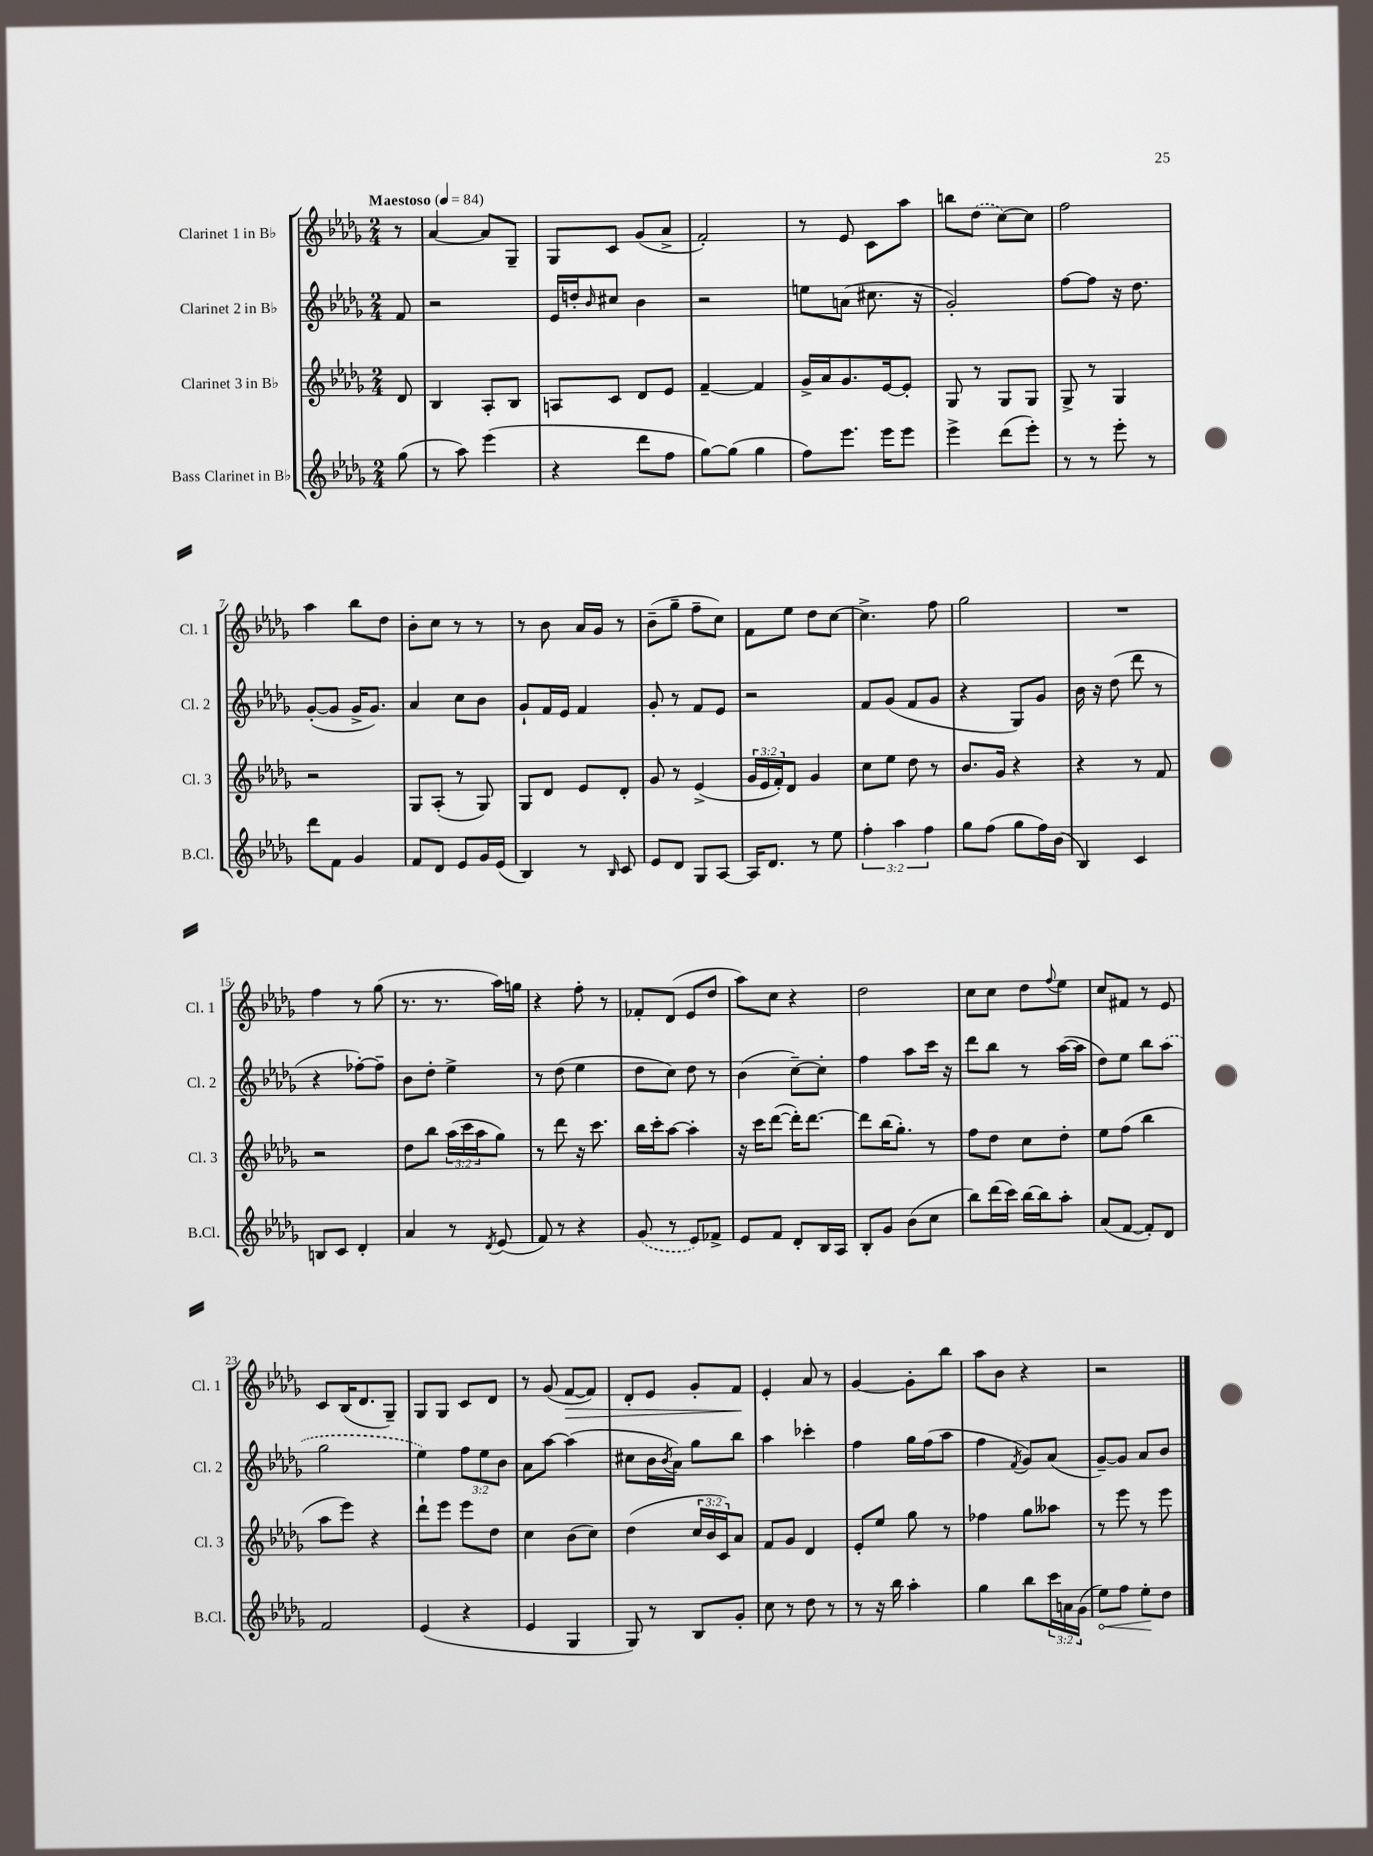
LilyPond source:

<<
\new StaffGroup <<
\new Staff = "s0" \with { instrumentName = "Clarinet 1 in Bb" shortInstrumentName = "Cl. 1" } {
    \clef treble \key des \major \numericTimeSignature \time 2/4 \partial 8 \tempo "Maestoso" 4 = 84
    r8 |
    aes'4~ aes'8 ges8-- |
    ges8 c'8 ges'8( aes'8-> |
    f'2-.) |
    r8 ees'8 c'8 aes''8 |
    b''8 \once \slurDashed des''8( c''8~) c''8 |
    f''2 |
    aes''4 bes''8 des''8 |
    bes'8-. c''8 r8 r8 |
    r8 bes'8 aes'16 ges'16 r8 |
    bes'8--( ges''8-- f''8-- c''8) |
    f'8 ees''8 des''8 c''8~ |
    c''4.-> f''8 |
    ges''2 |
    R2 |
    f''4 r8 ges''8( |
    r8. r8. aes''16) g''16 |
    r4 f''8-. r8 |
    fes'8-. des'8( ees'8 des''8 |
    aes''8) c''8 r4 |
    des''2 |
    c''8 c''8 des''8 \appoggiatura { f''8 } ees''8 |
    c''8 fis'8 r8 ees'8 |
    c'8 bes16( des'8. ges8--) |
    ges8 ges8 c'8 des'8 |
    r8 ges'8( f'8~\> f'8) |
    des'8-. ees'8 ges'8-. f'8\! |
    ees'4-. aes'8 r8 |
    ges'4~ ges'8-. bes''8 |
    aes''8 bes'8 r4 |
    r2 \bar "|." |
}
\new Staff = "s1" \with { instrumentName = "Clarinet 2 in Bb" shortInstrumentName = "Cl. 2" } {
    \clef treble \key des \major \numericTimeSignature \time 2/4 \override Staff.TupletNumber.text = #tuplet-number::calc-fraction-text \partial 8
    f'8 |
    r2 |
    ees'16 d''16-. \grace { bes'16 } cis''8 bes'4 |
    r2 |
    e''8 a'8( cis''8. r16 |
    ges'2-.) |
    f''8~ f''8 r16 des''8. |
    ges'8~-.( ges'8 ges'16-> ges'8.) |
    aes'4 c''8 bes'8 |
    ges'8-! f'16 ees'16 f'4 |
    ges'8-. r8 f'8 ees'8 |
    r2 |
    f'8 ges'8( f'8 ges'8 |
    r4 ges8) ges'8 |
    bes'16 r16 des''8( des'''8 r8 |
    r4 fes''8~-.) fes''8-- |
    bes'8 des''8-. ees''4-> |
    r8 des''8( ees''4 |
    des''8 c''8) des''8 r8 |
    bes'4( c''8~--) c''8-. |
    f''4 aes''8 c'''16 r16 |
    des'''8 bes''8 r8 aes''16~( aes''16 |
    des''8) ees''8 bes''8 \once \slurDashed aes''8( |
    ges''2 |
    ees''4) \tuplet 3/2 { f''8 ees''8 bes'8 } |
    aes'8 aes''8~ aes''4( |
    cis''8 bes'16 \acciaccatura { bes'8 } aes'16) ges''8 bes''8 |
    aes''4 ces'''4-. |
    f''4 ges''16 f''16( aes''8 |
    f''4 \acciaccatura { f'8 } ges'8) aes'8( |
    ges'8~--) ges'8 aes'8 bes'8 \bar "|." |
}
\new Staff = "s2" \with { instrumentName = "Clarinet 3 in Bb" shortInstrumentName = "Cl. 3" } {
    \clef treble \key des \major \numericTimeSignature \time 2/4 \override Staff.TupletNumber.text = #tuplet-number::calc-fraction-text \partial 8
    des'8 |
    bes4 aes8-. bes8 |
    a8 c'8 des'8 ees'8 |
    f'4~-- f'4 |
    ges'16-> aes'16 ges'8. ees'16~ ees'8-. |
    ges8 r8 ges8 ges8 |
    ges8-> r8 ges4 |
    r2 |
    ges8 aes8-.( r8 ges8) |
    ges8 des'8 ees'8 des'8-. |
    ges'8 r8 ees'4->( |
    \tuplet 3/2 { ges'16 ees'16 f'16-.) } des'8 ges'4 |
    c''8 ees''8 des''8 r8 |
    bes'8. ges'16 r4 |
    r4 r8 f'8 |
    r2 |
    des''8 bes''8 \tuplet 3/2 { aes''16( c'''16 aes''16 } ges''8) |
    r8 des'''8 r16 c'''8. |
    bes''16 c'''16-. aes''8~ aes''4-. |
    r16 c'''16 des'''8~( des'''16-.) des'''8.~ |
    des'''8 bes''16( ges''8.-.) r8 |
    f''8 des''8 c''8 des''8-. |
    ees''8 f''8( bes''4 |
    aes''8 ees'''8) r4 |
    des'''8-! ees'''8 ees'''8 des''8 |
    c''4 bes'8( c''8) |
    des''4( \tuplet 3/2 { c''16 bes'16 c'16) } aes'8 |
    f'8 ges'8 des'4 |
    ees'8-. ees''8 ges''8 r8 |
    fes''4 ges''8 aeses''8 |
    r8 ees'''8 r8 ees'''8 \bar "|." |
}
\new Staff = "s3" \with { instrumentName = "Bass Clarinet in Bb" shortInstrumentName = "B.Cl." } {
    \clef treble \key des \major \numericTimeSignature \time 2/4 \override Staff.TupletNumber.text = #tuplet-number::calc-fraction-text \partial 8
    ges''8( |
    r8 aes''8) ees'''4( |
    r4 des'''8 f''8 |
    ges''8~) ges''8( ges''4 |
    f''8) ees'''8. ees'''16 ees'''8 |
    ees'''4-> des'''8( ees'''8-.) |
    r8 r8 ees'''8-. r8 |
    des'''8 f'8 ges'4 |
    f'8 des'8 ees'8 ges'16 ees'16( |
    bes4) r8 \grace { bes16 } c'8 |
    ees'8 des'8 ges8 aes8~ |
    aes16 des'8. r8 ees''8 |
    \tuplet 3/2 { f''4-. aes''4 f''4 } |
    ges''8 f''8( ges''8 f''16) bes'16( |
    bes4) c'4 |
    b8 c'8 des'4-. |
    aes'4 r8 \acciaccatura { des'8 } ees'8( |
    f'8) r8 r4 |
    \once \slurDashed ges'8( r8 ees'8) fes'8-> |
    ees'8 f'8 des'8-. bes16 aes16 |
    bes8-. ges'8 bes'8( c''8 |
    bes''8) des'''16( c'''16) bes''16~ bes''16 aes''8-. |
    aes'8( f'8~ f'8-.) des'8 |
    f'2 |
    ees'4( r4 |
    ees'4 ges4 |
    ges8) r8 bes8 ges'8-. |
    c''8 r8 des''8 r8 |
    r8 r16 bes''16 aes''4-. |
    ges''4 bes''8 \tuplet 3/2 { c'''16 a'16 ges'16( } |
    \once \override Hairpin.circled-tip = ##t ees''8\<) f''8 ees''8-.\! des''8 \bar "|." |
}
>>
>>
